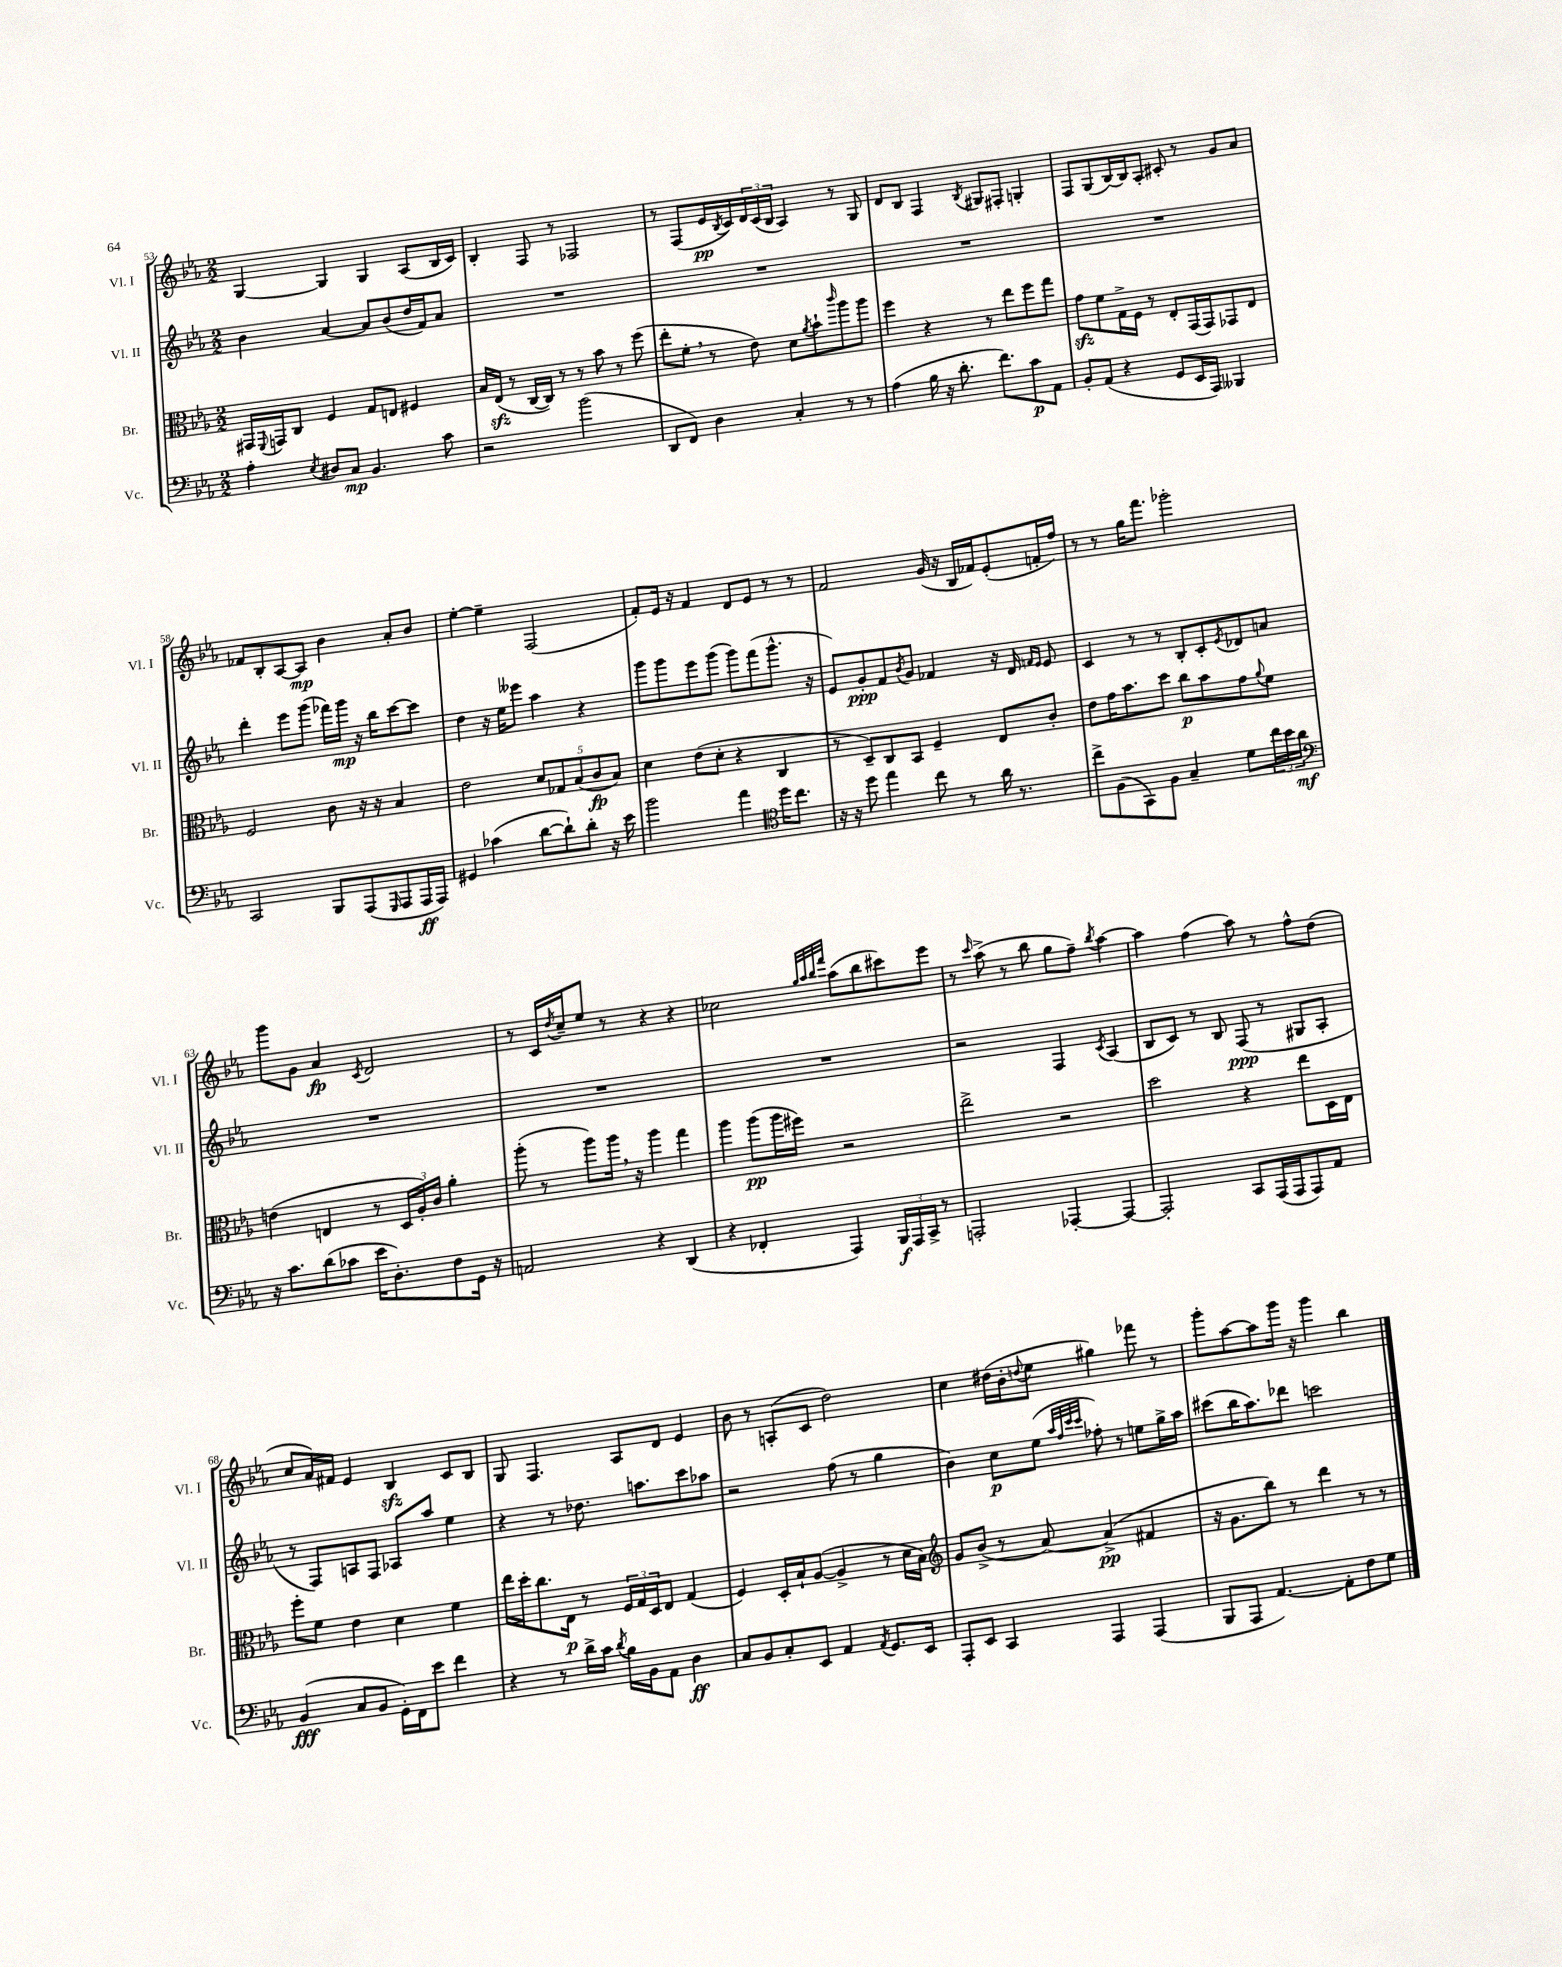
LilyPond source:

<<
\new StaffGroup <<
\new Staff = "s0" \with { instrumentName = "Vl. I" shortInstrumentName = "Vl. I" } {
    \clef treble \key ees \major \numericTimeSignature \time 2/2
    g4~ g4 g4 aes8( bes16 c'16) |
    bes4-. f8 r8 fes2 |
    r8 f8( ees'16\pp \acciaccatura { bes8 } c'16) \tuplet 3/2 { d'16 c'16( bes16 } aes4) r8 g8 |
    d'8 bes8 f4 \acciaccatura { bes8 } gis8 fis8-. g4-. |
    f8 g8( bes16~) bes16 aes8-. cis'8-. r8 g'8 aes'8 |
    fes'8 bes8-. aes8~ aes8\mp bes'4 aes'8-. bes'8 |
    ees''4~-. ees''4-- f2( |
    f'8-.) ees'16 r16 f'4 d'8 ees'8 r8 r8 |
    f'2 g'16( r16 bes16 fes'16) ees'8-.( f'16-. f''16) |
    r8 r8 g''16 f'''8. ges'''2-. |
    g'''8 g'8 aes'4\fp \acciaccatura { c'8 } d'2 |
    r8 c'16 \acciaccatura { d''8 } c''16-- ees''8 r8 r4 r4 |
    ces''2 \grace { g''32 aes''32 bes''32 f'''32 } aes''8( bes''8 cis'''8) ees'''8 |
    r8 \grace { c'''16 } aes''8->( r8 bes''8 g''8 f''8--) \acciaccatura { bes''8 } aes''4~ |
    aes''4 f''4( aes''8) r8 f''8-^ d''8( |
    c''8 aes'16) fis'16 ees'4 bes4\sfz c'8 bes8 |
    g8 f4. aes8 d'8 ees'4 |
    bes'8 r8 a8-.( c'8 d''2) |
    c''4 dis''16( bes'16-. \appoggiatura { d''8 } ees''8 gis''4) fes'''8 r8 |
    g'''8-. aes''8~ aes''8 g'''16 r16 g'''4 bes''4 \bar "|." |
}
\new Staff = "s1" \with { instrumentName = "Vl. II" shortInstrumentName = "Vl. II" } {
    \clef treble \key ees \major \numericTimeSignature \time 2/2
    bes'4 aes'4~ aes'8 bes'8( d''16 f'16) aes'8 |
    R1 |
    R1 |
    R1 |
    R1 |
    d'''4-. ees'''8 g'''8( fes'''16) g'''16\mp r16 bes''16 c'''8~ c'''8 |
    d''4 r16 ees''16 eeses'''8 aes''4 r4 |
    g'''8 g'''8 ees'''8 g'''8( g'''8) f'''8( g'''8.-^ r16 |
    ees'8) g'8-.\ppp f'8 \acciaccatura { bes'8 } g'8 fes'4 r16 d'16 \grace { f'16 ees'16 } ees'8 |
    c'4 r8 r8 bes8-. c'8-. \acciaccatura { ees'8 } des'8 a'8 |
    R1 |
    R1 |
    R1 |
    r2 f4 \acciaccatura { c'8 } aes4( |
    bes8 c'8) r8 bes8 f8\ppp( r8 gis8 aes8-. |
    r8 f8) a8 f8 aes8 aes''8 ees''4 |
    r4 r8 des''8. a''8. c'''8 aes''8 |
    r2 f''8( r8 g''4 |
    bes'4) c''8\p ees''8( \grace { aes''32 f''32 c'''32 c'''32 } fes''8-.) r8 e''8 g''16-> aes''16 |
    cis'''8( bes''16 aes''8.) des'''8 c'''2 \bar "|." |
}
\new Staff = "s2" \with { instrumentName = "Br." shortInstrumentName = "Br." } {
    \clef alto \key ees \major \numericTimeSignature \time 2/2
    gis,16 \appoggiatura { f,8 } g,16 c8 f4 g8 e8 fis4 |
    bes16 ees16\sfz( r8 c16~ c16) r8 r8 bes'8 r8 f''8( |
    ees''8-. f'8-. \breathe r8 ees'8) d'8 \acciaccatura { aes'8 } bes'8-! \grace { c'''16 } aes''8 aes''8 |
    f''4 r4 r8 ees''8 f''8 g''8 |
    g'8\sfz f'8 g16-> f16 r8 ees8-. g,16( g,16) ges,8 ees8 |
    f2 c'8 r16 r16 bes4 |
    ees'2 \tuplet 5/4 { d'8 ges8 bes8( c'8\fp bes8) } |
    d'4 ees'8( d'8-. r4 c4 |
    r8 d8--) c8 bes,8 f4-- ees8 c'8-. |
    ees'8 g'16 bes'8. d''8 c''8\p bes'8 g'8 \appoggiatura { aes'8 } f'8 |
    e'4( e4 r8 \tuplet 3/2 { d16 aes16-.) c'16 } aes'4-. |
    aes''8-.( r8 aes''8) aes''16 \breathe r16 aes''4 g''4 |
    aes''4 aes''8\pp( aes''16 fis''16) r2 |
    ees''2-> r2 |
    d''2 r4 ees''8 d16 ees16 |
    f''8-. f'8 ees'4 d'4 f'4 |
    ees''16 d''16-. c''8. ees16\p r8 \tuplet 3/2 { f16 g16 d16 } ees8 g4( |
    f4) d16-. bes16-! aes8~( aes4-> r8 d'16 bes16) |
    \clef treble g'8 bes'8->( r8 aes'8~) aes'4->\pp( fis'4 |
    r16 g'8. bes''8) r8 d'''4 r8 r8 \bar "|." |
}
\new Staff = "s3" \with { instrumentName = "Vc." shortInstrumentName = "Vc." } {
    \clef bass \key ees \major \numericTimeSignature \time 2/2
    aes4-. \acciaccatura { ees8 } dis8 c8\mp bes,4. c'8 |
    r2 bes'2( |
    d,8 f,8) d4 c4-. r8 r8 |
    aes4( bes16 r16 d'8.-. f'8.) c'8\p aes,8 |
    bes,8-. aes,8( r4 g,8 ees,16 aes,,16) beses,,4 |
    c,2 bes,,8 aes,,8( \grace { g,,16 } aes,,8 aes,,16\ff aes,,16) |
    gis,4 ces'4( d'8~ d'8-!) d'8-. r16 ees'16 |
    bes'2 aes'4 \clef tenor d''16 c''8. |
    r16 r16 d''8 ees''4 c''8 r8 aes'16 r8. |
    c''8-> f8( g,8) f8 g4-- d'8 \tuplet 3/2 { c''16 bes'16 aes'16\mf } |
    \clef bass r16 c'8. d'8( ces'8 ees'16 d8.-.) f8 g,16 r16 |
    a,2 r4 d,4( |
    r4 fes,4-. aes,,4) \tuplet 3/2 { bes,,16\f aes,,16 c,16-> } r8 |
    a,,2-. aes,,4~-. aes,,4~ |
    aes,,2-. c,8 aes,,16( aes,,16 aes,,8) aes,8 |
    bes,4\fff( c8 bes,8 g,16-.) f,16 ees'8 f'4 |
    r4 r8 d'16-> c'16 \acciaccatura { d'8 } bes16 bes,16 aes,8 d4\ff |
    c8 bes,8 c8-. ees,8 aes,4 \acciaccatura { aes,8 } g,8. ees,16 |
    aes,,8-. ees,8 c,4 aes,,4 aes,,4( |
    bes,,8 aes,,8 aes,4.~) aes,8-. f8 g8 \bar "|." |
}
>>
>>
\layout { \context { \Score currentBarNumber = #53 } }
